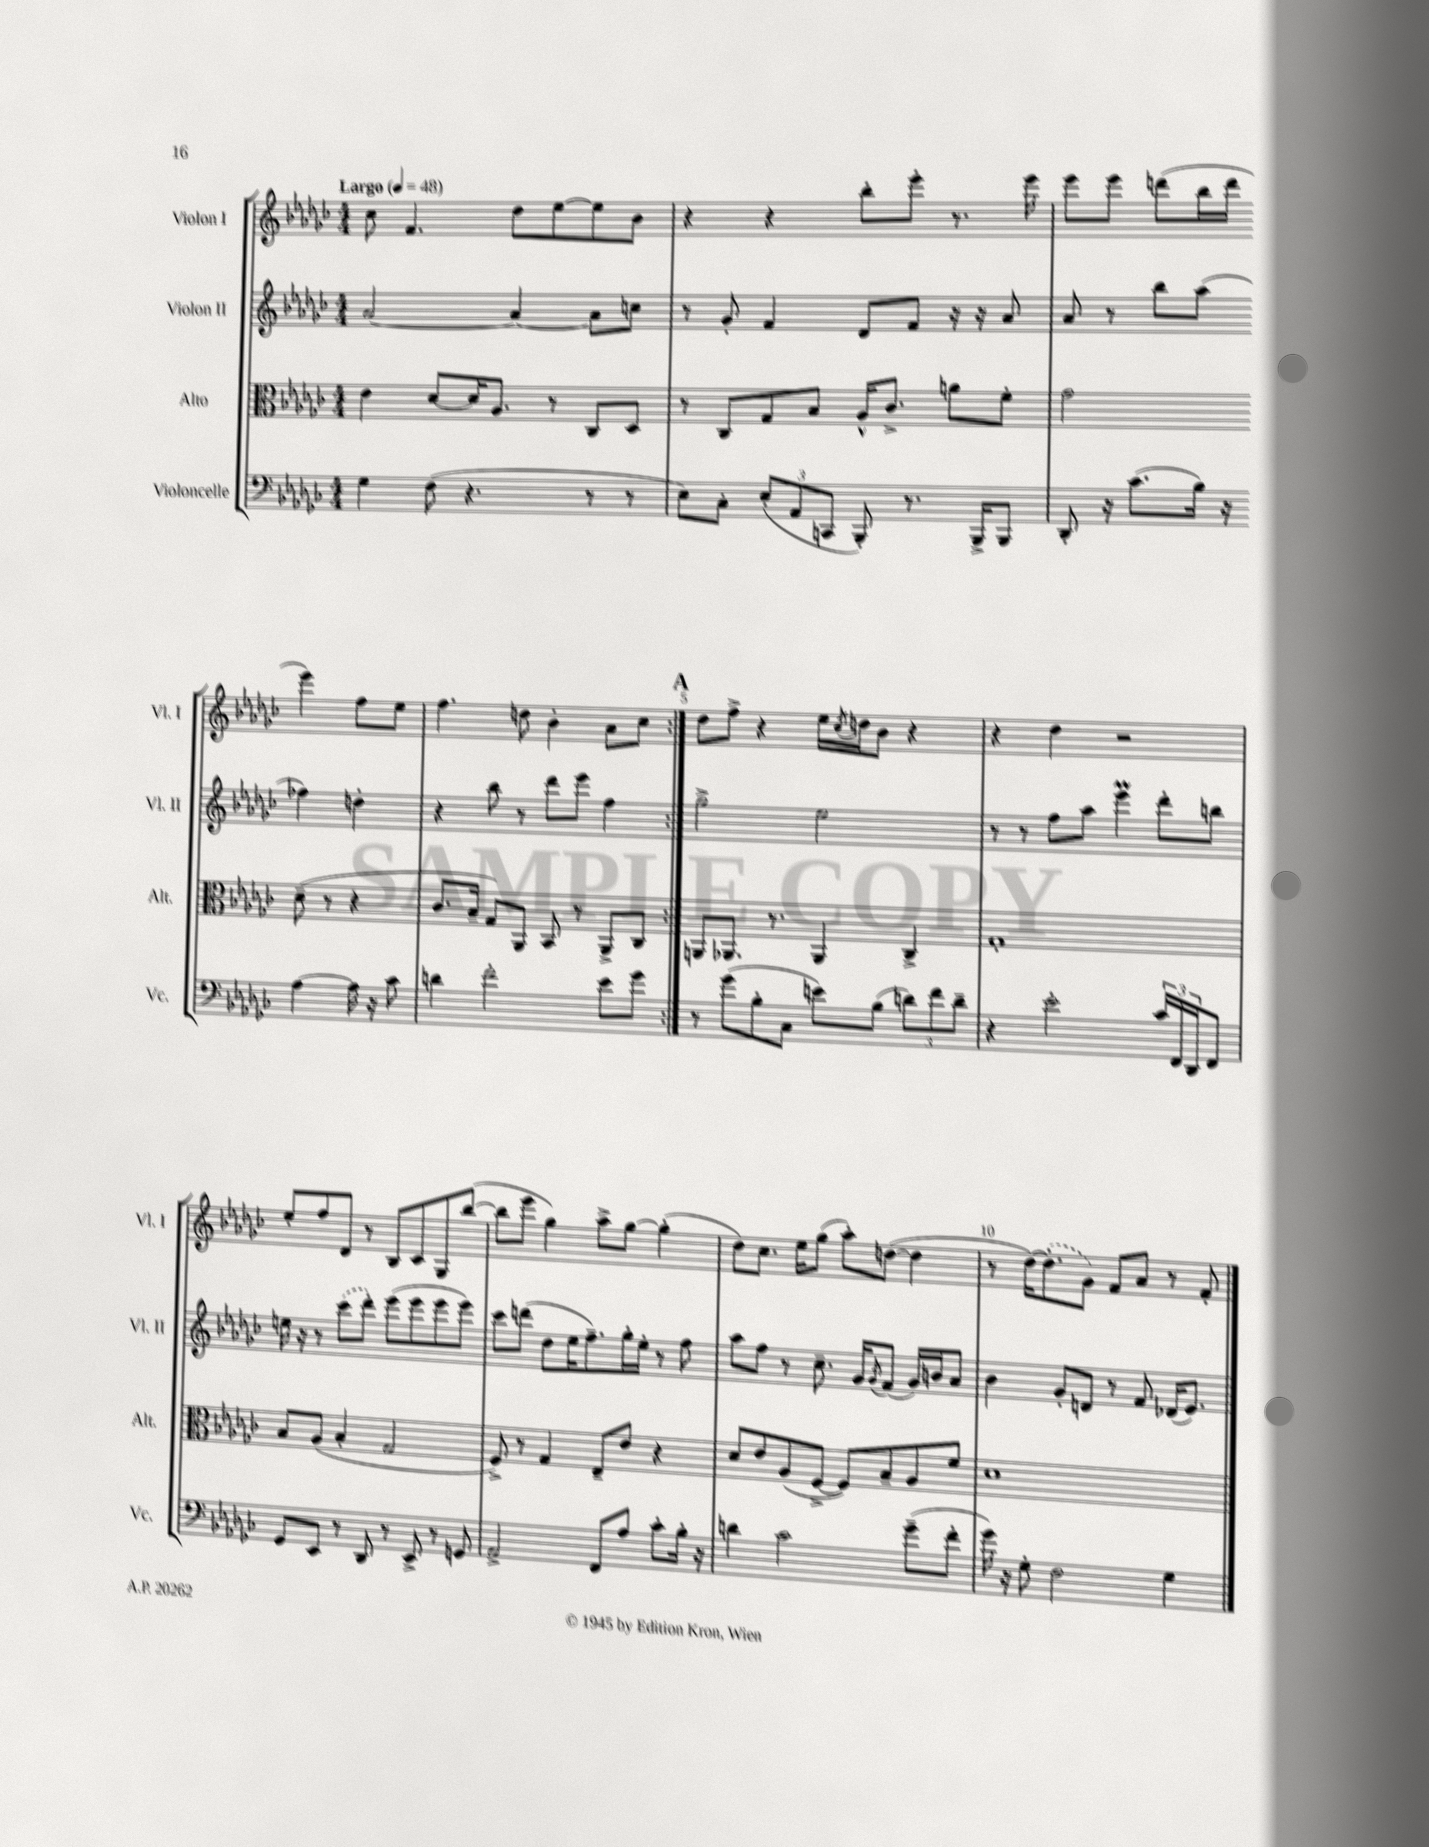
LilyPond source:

<<
\new StaffGroup <<
\new Staff = "s0" \with { instrumentName = "Violon I" shortInstrumentName = "Vl. I" } {
    \clef treble \key ges \major \numericTimeSignature \time 4/4 \tempo "Largo" 4 = 48
    \repeat volta 2 { ces''8 f'4. des''8 ees''8~ ees''8 bes'8 |
    r4 r4 bes''8-. ees'''8-. r8. ees'''16 |
    ees'''8 ees'''8 d'''8( bes''16 d'''16 ees'''4) f''8 ees''8 |
    f''4. d''8 bes'4-. aes'8 ces''8 | }
    \mark \markup { \bold "A" } des''8 f''8-> r4 ees''16 \acciaccatura { ces''8 } d''16 bes'8 r4 |
    r4 des''4 r2 |
    ees''8-. f''8 des'8 r8 bes8 ces'8 ges8 bes''8~( |
    bes''8 ees'''8 ges''4) aes''8-> ges''8~ ges''4-.( |
    des''8) ces''8. ees''16 ges''8( aes''8-.) d''8~( d''4 |
    r8 des''16~) \once \slurDashed des''8.-.( ges'8) f'8 aes'8 r8 f'8-. \bar "|." |
}
\new Staff = "s1" \with { instrumentName = "Violon II" shortInstrumentName = "Vl. II" } {
    \clef treble \key ges \major \numericTimeSignature \time 4/4
    \repeat volta 2 { aes'2~ aes'4~ aes'8 c''8 |
    r8 ges'8-. f'4 des'8 f'8 r16 r16 aes'8 |
    aes'8 r8 bes''8 aes''8( fes''4) d''4-. |
    r4 bes''8 r8 des'''8 ees'''8 f''4 | }
    \mark \markup { \bold "A" } ges''2-> ees''2 |
    r8 r8 f''8 aes''8 ees'''4\prall des'''8-. b''8 |
    e''16 r16 r8 \once \slurDashed ces'''8( des'''8-.) ees'''8( ees'''8 ees'''8 ees'''8) |
    ces'''8 d'''8( des''8 ees''16 f''8.--) ges''16-. ees''16-. r8 f''8 |
    aes''8 f''8 r8 ces''8.-- ges'16 \acciaccatura { ges'8 } f'8( ges'16) b'16 aes'8 |
    bes'4 ges'8-. d'8 r8 f'8 des'16( ees'8.) \bar "|." |
}
\new Staff = "s2" \with { instrumentName = "Alto" shortInstrumentName = "Alt." } {
    \clef alto \key ges \major \numericTimeSignature \time 4/4
    \repeat volta 2 { ees'4 des'8~ des'16 aes8. r8 ces8 des8 |
    r8 ces8 ges8 bes8 aes16-^ ces'8.-> a'8 f'8-. |
    ges'2 des'8--( r8 r4 |
    ces'8. bes16-- ges8) aes,8 bes,8 r8 aes,8-> ces8 | }
    \mark \markup { \bold "A" } a,8 aes,8. r8. aes,4 ces4-> |
    ges1-. |
    bes8 aes8( bes4-. ges2 |
    f8->) r8 ges4 ees8-- ees'8 r4 |
    des'8 ees'8 aes8( f8~-> f8) bes8-- aes8 f'8 |
    des'1 \bar "|." |
}
\new Staff = "s3" \with { instrumentName = "Violoncelle" shortInstrumentName = "Vc." } {
    \clef bass \key ges \major \numericTimeSignature \time 4/4
    \repeat volta 2 { ges4 f8( r4. r8 r8 |
    ees8) ces8-. \tuplet 3/2 { ees8-.( aes,8 c,8 } bes,,8-.) r8. bes,,16-> bes,,8 |
    des,8-. r16 ces'8.( bes16) r16 aes4~ aes16 r16 ces'8 |
    d'4 f'2-. ees'8 ges'8 | }
    \mark \markup { \bold "A" } r8 ges'8( bes8-. ces8 e'8) bes8( \tuplet 3/2 { d'8) f'8 d'8-- } |
    r4 ees'2-. \tuplet 3/2 { ces'16 f,16 des,16 } f,8 |
    ges,8 ees,8 r8 des,8 r8 ees,8-> r8 g,8 |
    aes,2-> f,8 aes8 ces'8-. bes16-. r16 |
    d'4 ces'2 ges'8--( f'8-. |
    ges'16) r16 ges8-. f2 ges4 \bar "|." |
}
>>
>>
\layout { \context { \Score \override BarNumber.break-visibility = ##(#f #t #t) barNumberVisibility = #(every-nth-bar-number-visible 5) } }
